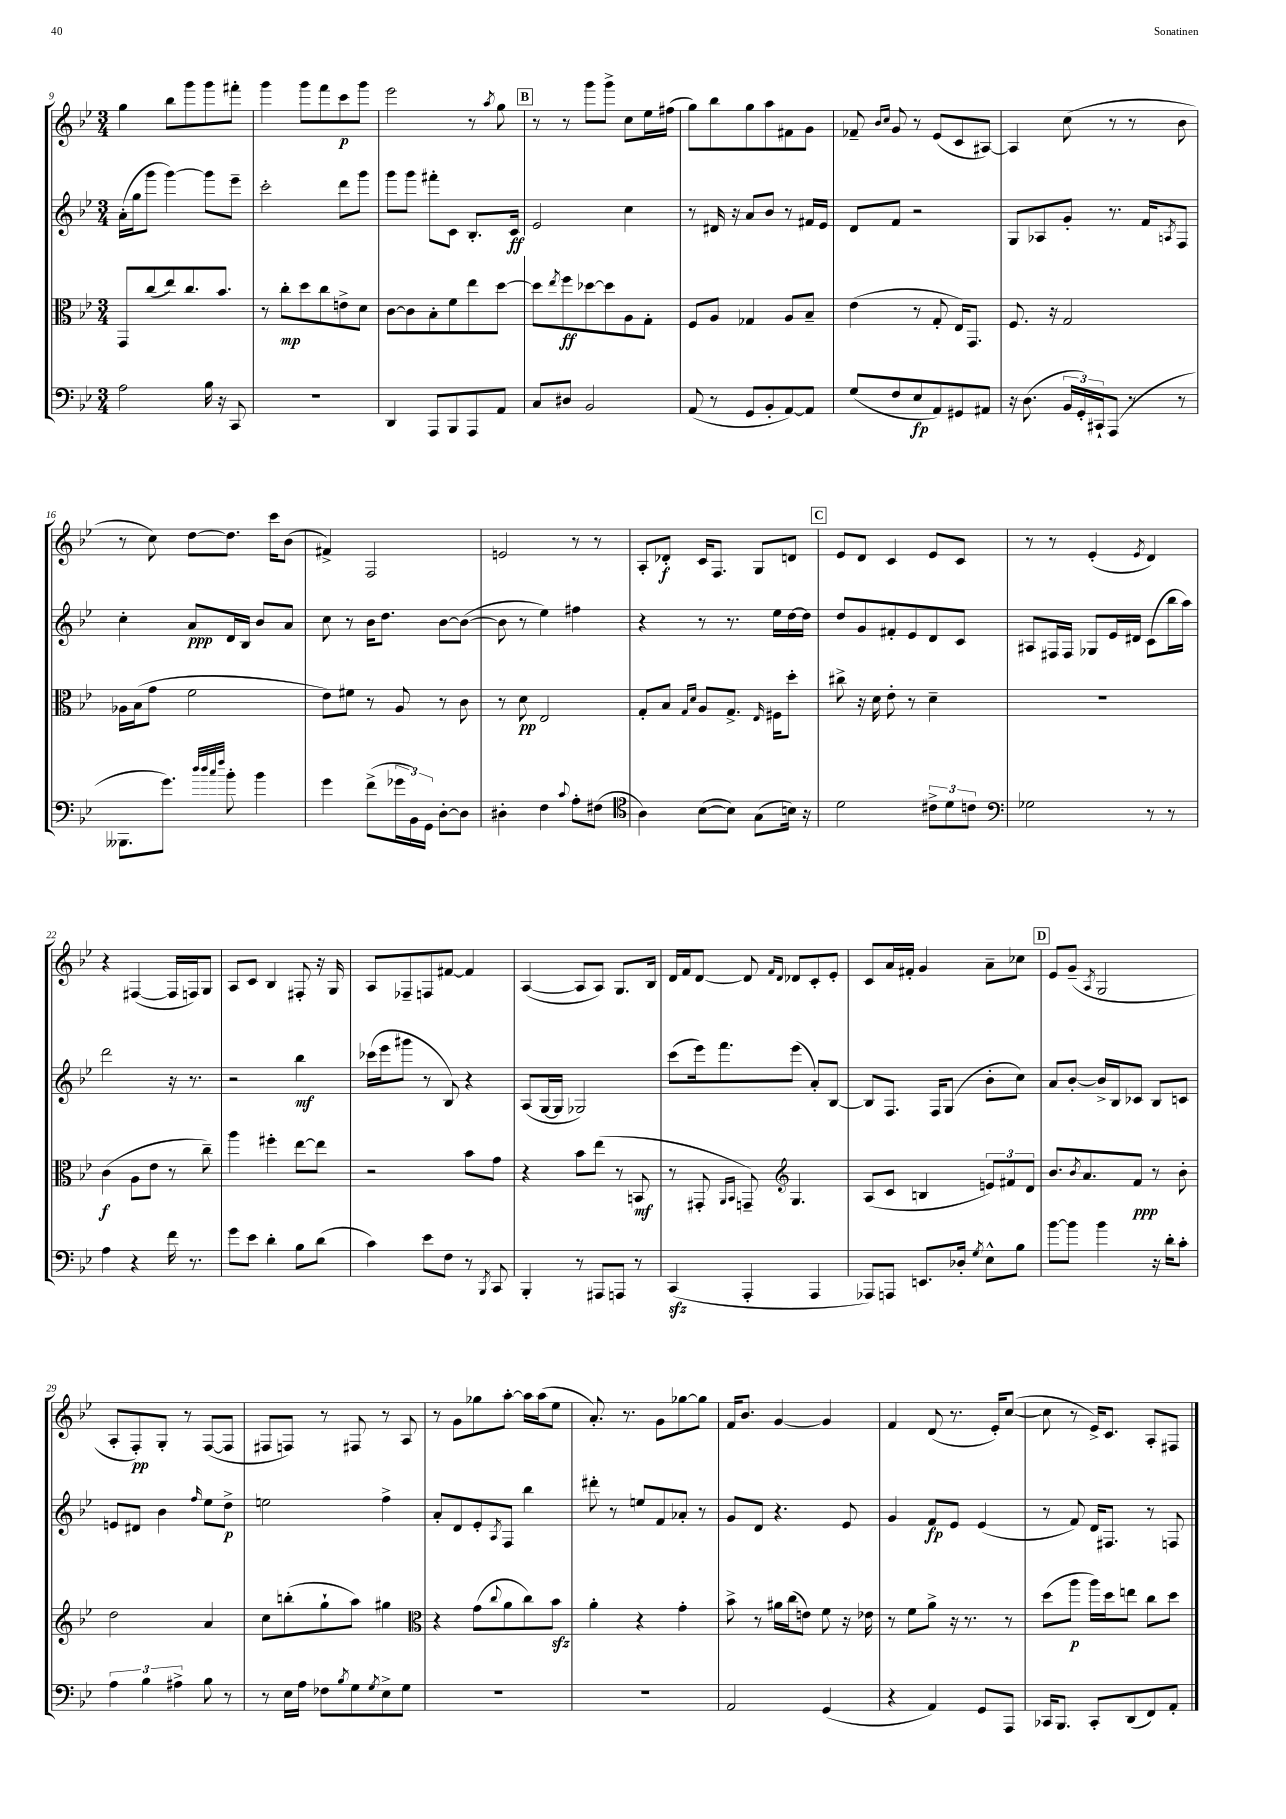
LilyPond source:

<<
\new StaffGroup <<
\new Staff = "s0" {
    \clef treble \key bes \major \numericTimeSignature \time 3/4
    g''4 bes''8 g'''8 g'''8 fis'''8-. |
    g'''4 g'''8 f'''8 c'''8\p g'''8 |
    ees'''2 r8 \acciaccatura { a''8 } g''8 |
    \mark \markup { \box "B" } r8 r8 g'''8 g'''8-> c''8 ees''16 fis''16( |
    g''8) bes''8 g''8 a''8 fis'8 g'8 |
    fes'8-- \grace { bes'16 c''16 } g'8 r8 ees'8( c'8 ais8~) |
    ais4 c''8( r8 r8 bes'8 |
    r8 c''8) d''8~ d''8. c'''16 bes'8( |
    fis'4->) f2 |
    e'2 r8 r8 |
    a8-. des'8-.\f c'16 f8. g8 d'8 |
    \mark \markup { \box "C" } ees'8 d'8 c'4 ees'8 c'8 |
    r8 r8 ees'4-.( \acciaccatura { ees'8 } d'4) |
    r4 fis4~( fis16 f16) g8 |
    a8 c'8 bes4 fis8-. r16 g16 |
    a8 fes8-- f8 fis'8~ fis'4 |
    a4~( a8 a8) g8. bes16 |
    d'16 f'16 d'8~ d'8 \grace { f'16 d'16 } des'8 c'8-. ees'8-. |
    c'8 a'16 fis'16-. g'4 a'8-- ces''8 |
    \mark \markup { \box "D" } ees'8 g'8--( \acciaccatura { a8 } g2 |
    a8-. f8-.\pp) g8-. r8 f8~( f8 |
    fis8 f8) r8 fis8 r8 a8 |
    r8 g'8 ges''8 a''8~-. a''16 a''16( ees''8 |
    a'8.-.) r8. g'8 ges''8~ ges''8 |
    f'16 bes'8. g'4~ g'4 |
    f'4 d'8( r8. ees'16-.) c''8~( |
    c''8 r8 ees'16->) c'8. a8-. fis8 \bar "|." |
}
\new Staff = "s1" {
    \clef treble \key bes \major \numericTimeSignature \time 3/4
    a'16-.( g''16 g'''8 g'''4~) g'''8 ees'''8-- |
    c'''2-. d'''8 g'''8 |
    g'''8 g'''8 fis'''8-. c'8 bes8.-. c'16\ff |
    \mark \markup { \box "B" } ees'2 c''4 |
    r8 dis'16 r16 a'8 bes'8 r8 fis'16 ees'16 |
    d'8 f'8 r2 |
    g8 aes8 g'8-. r8. f'16 \acciaccatura { a8 } f8 |
    c''4-. a'8\ppp d'16 bes16 bes'8 a'8 |
    c''8 r8 bes'16 d''8. bes'8~ bes'8~( |
    bes'8 r8 ees''4) fis''4 |
    r4 r8 r8. ees''16 d''16~ d''16 |
    \mark \markup { \box "C" } d''8 g'8 fis'8-. ees'8 d'8 c'8 |
    ais8 fis16 fis16 ges8 ees'16 dis'16 c'8( bes''16 a''16) |
    d'''2 r16 r8. |
    r2 bes''4\mf |
    ces'''16( ees'''16 gis'''8 r8 bes8) r4 |
    a8( g16~ g16 ges2) |
    c'''8( ees'''16) f'''8. ees'''8( a'8-.) bes8~ |
    bes8 f8. f16 g8( bes'8-. c''8) |
    \mark \markup { \box "D" } a'8 bes'8~-. bes'16-> bes16 ces'8 bes8 c'8 |
    e'8 dis'8 bes'4 \grace { f''16 } ees''8 d''8->\p |
    e''2 f''4-> |
    a'8-. d'8 ees'8-. \acciaccatura { a8 } f8 bes''4 |
    dis'''8-. r8 e''8 f'8 aes'8-. r8 |
    g'8 d'8 r4. ees'8 |
    g'4 f'8\fp ees'8 ees'4( |
    r8 f'8) d'16 fis8. r8 f8 \bar "|." |
}
\new Staff = "s2" {
    \clef alto \key bes \major \numericTimeSignature \time 3/4
    g,8 c''8( ees''8) c''8. bes'8. |
    r8 c''8-.\mp d''8 c''8 e'8-> d'8 |
    c'8~ c'8 bes8-. f'8 ees''8 d''8~ |
    \mark \markup { \box "B" } d''8 \acciaccatura { ees''8 } f''8\ff des''8~ des''8 a8 g8-. |
    f8 a8 ges4 a8 bes8-- |
    ees'4( r8 g8-. ees16) g,8. |
    f8. r16 g2 |
    aes16 bes16( g'8 f'2 |
    ees'8) fis'8 r8 a8 r8 c'8 |
    r8 d'8\pp ees2 |
    g8-. bes8 \grace { g16 d'16 } a8 g8.-> \grace { ees16 } fis16 d''8-. |
    \mark \markup { \box "C" } cis''8-> r16 d'16 ees'8-. r8 d'4-- |
    R2. |
    c'4\f( a8 ees'8 r8 c''8--) |
    a''4 fis''4-. ees''8~ ees''8 |
    r2 bes'8 g'8 |
    r4 bes'8 ees''8( r8 b,8\mf |
    r8 gis,8-. \grace { a,16 bes,16 } g,8--) \clef treble g4. |
    a8( c'8 b4 \tuplet 3/2 { e'8) fis'8 d'8 } |
    \mark \markup { \box "D" } bes'8. \acciaccatura { bes'8 } a'8. f'8\ppp r8 bes'8-. |
    d''2 a'4 |
    c''8 b''8-.( g''8-! a''8) gis''4 |
    \clef alto r4 g'8( \appoggiatura { c''8 } a'8 c''8) bes'8\sfz |
    a'4-. r4 g'4-. |
    bes'8-> r8 ais'16 c''16( e'8) f'8 r16 ees'16 |
    r8 f'8 a'8-> r16 r8. r8 |
    d''8( a''8\p a''16) d''16 e''8 c''8 d''8 \bar "|." |
}
\new Staff = "s3" {
    \clef bass \key bes \major \numericTimeSignature \time 3/4
    a2 bes16 r16 c,8 |
    R2. |
    d,4 a,,8 bes,,8 a,,8 a,8 |
    \mark \markup { \box "B" } c8 dis8 bes,2 |
    a,8( r8 g,8 bes,8-. a,8~) a,8 |
    g8( f8 ees8\fp a,8) gis,8 ais,8 |
    r16 d8.( \tuplet 3/2 { bes,16 g,16-.) cis,16-! } a,,8( r8 r8 |
    beses,,8. g'8.) \grace { d''32 d''32 c''32 f''32 } bes'8-. bes'4 |
    g'4 f'8->( \tuplet 3/2 { ges'16 bes,16) g,16 } d8~-. d8 |
    dis4-. f4 \appoggiatura { c'8 } a8-. fis8( |
    \clef tenor a4) bes8~( bes8) g8( b16) r16 |
    \mark \markup { \box "C" } d'2 \tuplet 3/2 { cis'8-> d'8 c'8 } |
    \clef bass ges2 r8 r8 |
    a4 r4 f'16 r8. |
    g'8 ees'8 d'4-. bes8 d'8( |
    c'4) ees'8 f8 r8 \acciaccatura { bes,,8 } c,8 |
    bes,,4-. r8 ais,,8 a,,8 r8 |
    c,4\sfz( a,,4-. a,,4 |
    aes,,8) a,,8 e,8. des16-. \acciaccatura { g8 } ees8-^ bes8 |
    \mark \markup { \box "D" } bes'8~ bes'8 bes'4 r16 d'16-. c'8-. |
    \tuplet 3/2 { a4 bes4 ais4-> } bes8 r8 |
    r8 ees16 a16 fes8 \acciaccatura { bes8 } g8 \acciaccatura { g8 } ees8-> g8 |
    R2. |
    R2. |
    a,2 g,4( |
    r4 a,4) g,8 a,,8 |
    ces,16 bes,,8. ces,8-. d,8( f,8) a,8-. \bar "|." |
}
>>
>>
\layout { \context { \Score currentBarNumber = #9 } }
